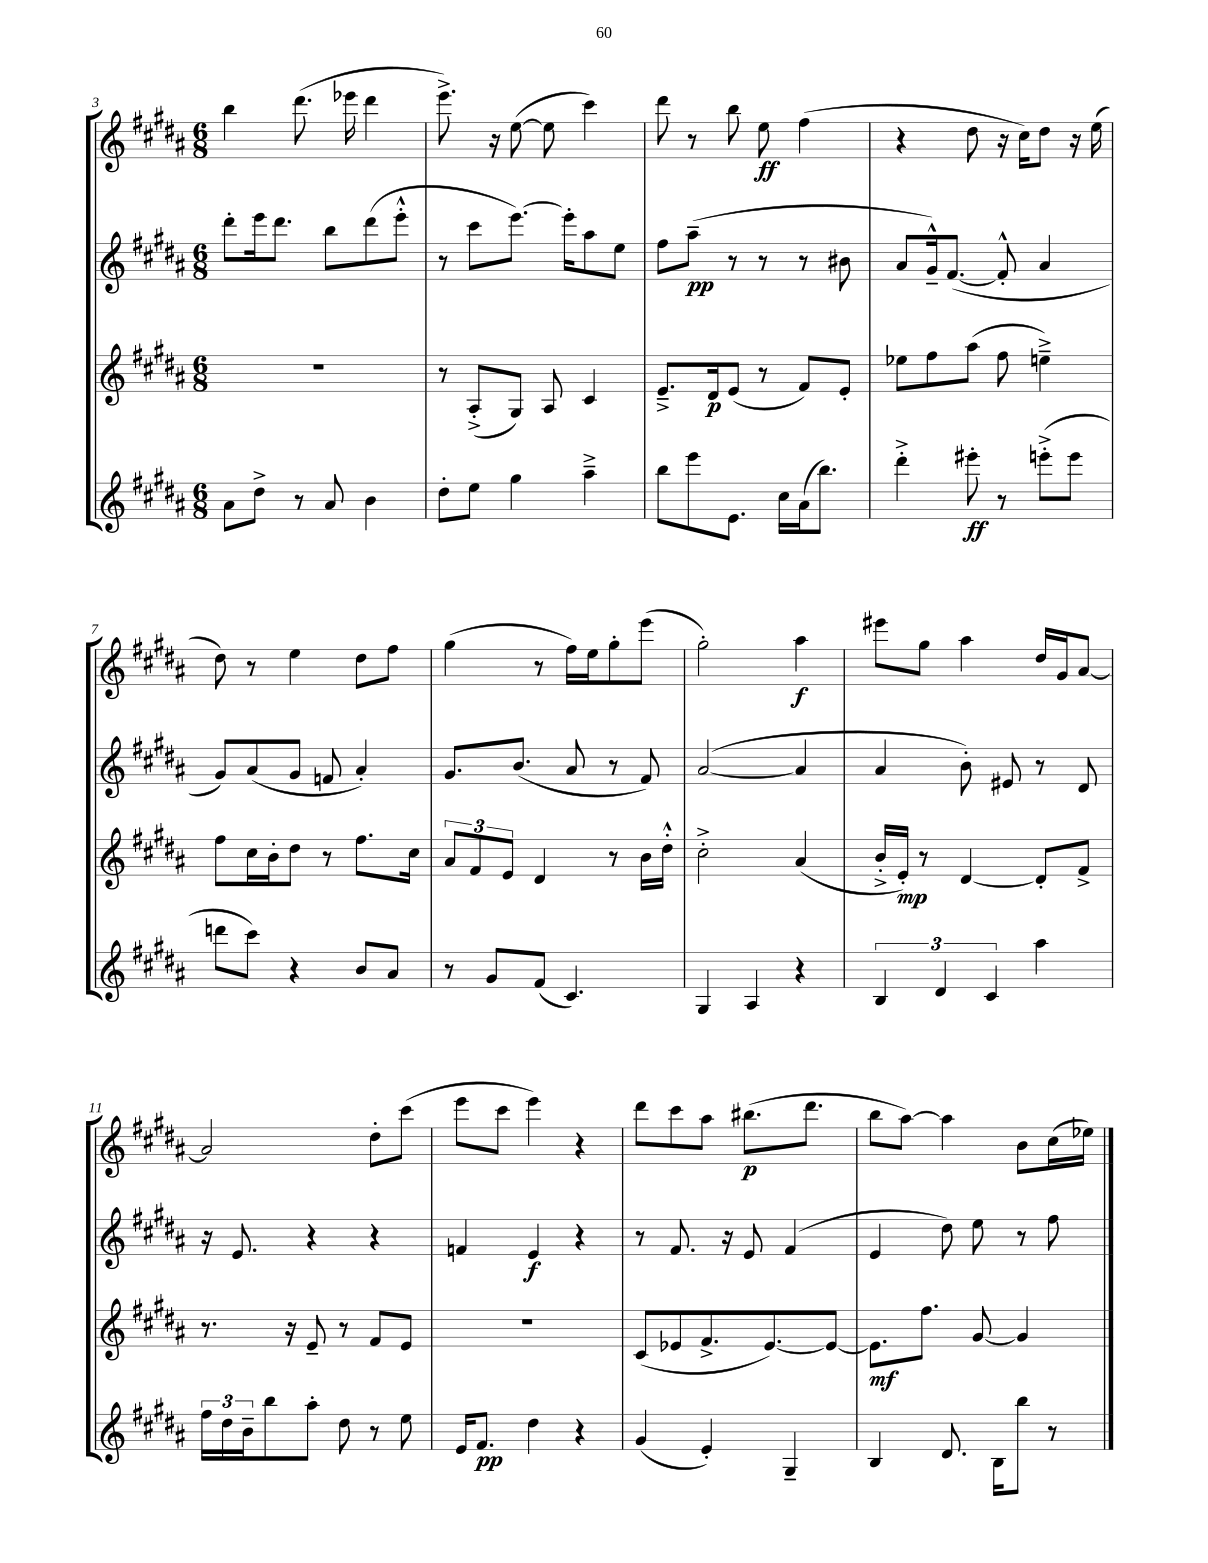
<<
\new StaffGroup <<
\new Staff = "s0" {
    \clef treble \key b \major \numericTimeSignature \time 6/8
    b''4 dis'''8.( ees'''16 dis'''4 |
    e'''8.->) r16 e''8~( e''8 cis'''4) |
    dis'''8 r8 b''8 e''8\ff fis''4( |
    r4 dis''8 r16 cis''16) dis''8 r16 e''16( |
    dis''8) r8 e''4 dis''8 fis''8 |
    gis''4( r8 fis''16) e''16 gis''8-. e'''8( |
    gis''2-.) ais''4\f |
    eis'''8 gis''8 ais''4 dis''16 gis'16 ais'8~ |
    ais'2 dis''8-. cis'''8( |
    e'''8 cis'''8 e'''4) r4 |
    dis'''8 cis'''8 ais''8 bis''8.\p( dis'''8. |
    b''8 ais''8~) ais''4 b'8 cis''16( ees''16) \bar "|." |
}
\new Staff = "s1" {
    \clef treble \key b \major \numericTimeSignature \time 6/8
    dis'''8-. e'''16 dis'''8. b''8 dis'''8( e'''8-.-^ |
    r8 cis'''8 e'''8.~) e'''16-. ais''8 e''8 |
    fis''8 ais''8--\pp( r8 r8 r8 bis'8 |
    ais'8 gis'16---^) fis'8.~( fis'8-.-^ ais'4 |
    gis'8) ais'8( gis'8 f'8 ais'4-.) |
    gis'8. b'8.( ais'8 r8 fis'8) |
    ais'2~( ais'4 |
    ais'4 b'8-.) eis'8 r8 dis'8 |
    r16 e'8. r4 r4 |
    f'4 e'4\f r4 |
    r8 fis'8. r16 e'8 fis'4( |
    e'4 dis''8) e''8 r8 fis''8 \bar "|." |
}
\new Staff = "s2" {
    \clef treble \key b \major \numericTimeSignature \time 6/8
    R2. |
    r8 ais8-.->( gis8) ais8 cis'4 |
    e'8.---> dis'16\p e'8( r8 fis'8) e'8-. |
    ees''8 fis''8 ais''8( fis''8 e''4--->) |
    fis''8 cis''16 b'16-. dis''8 r8 fis''8. cis''16 |
    \tuplet 3/2 { ais'8 fis'8 e'8 } dis'4 r8 b'16 dis''16-.-^ |
    cis''2-.-> ais'4( |
    b'16-.-> e'16-.\mp) r8 dis'4~ dis'8-. fis'8-> |
    r8. r16 e'8-- r8 fis'8 e'8 |
    R2. |
    cis'8( ees'8 fis'8.-> ees'8.~) ees'8~ |
    ees'8.\mf fis''8. gis'8~ gis'4 \bar "|." |
}
\new Staff = "s3" {
    \clef treble \key b \major \numericTimeSignature \time 6/8
    ais'8 dis''8-> r8 ais'8 b'4 |
    dis''8-. e''8 gis''4 ais''4---> |
    b''8 e'''8 e'8. cis''16 ais'16( b''8.) |
    dis'''4-.-> eis'''8-.\ff r8 e'''8-.->( e'''8 |
    d'''8 cis'''8) r4 b'8 ais'8 |
    r8 gis'8 fis'8( cis'4.) |
    gis4 ais4 r4 |
    \tuplet 3/2 { b4 dis'4 cis'4 } ais''4 |
    \tuplet 3/2 { fis''16 dis''16 b'16-- } b''8 ais''8-. dis''8 r8 e''8 |
    e'16 fis'8.\pp dis''4 r4 |
    gis'4( e'4-.) gis4-- |
    b4 dis'8. b16 b''8 r8 \bar "|." |
}
>>
>>
\layout { \context { \Score currentBarNumber = #3 } }
